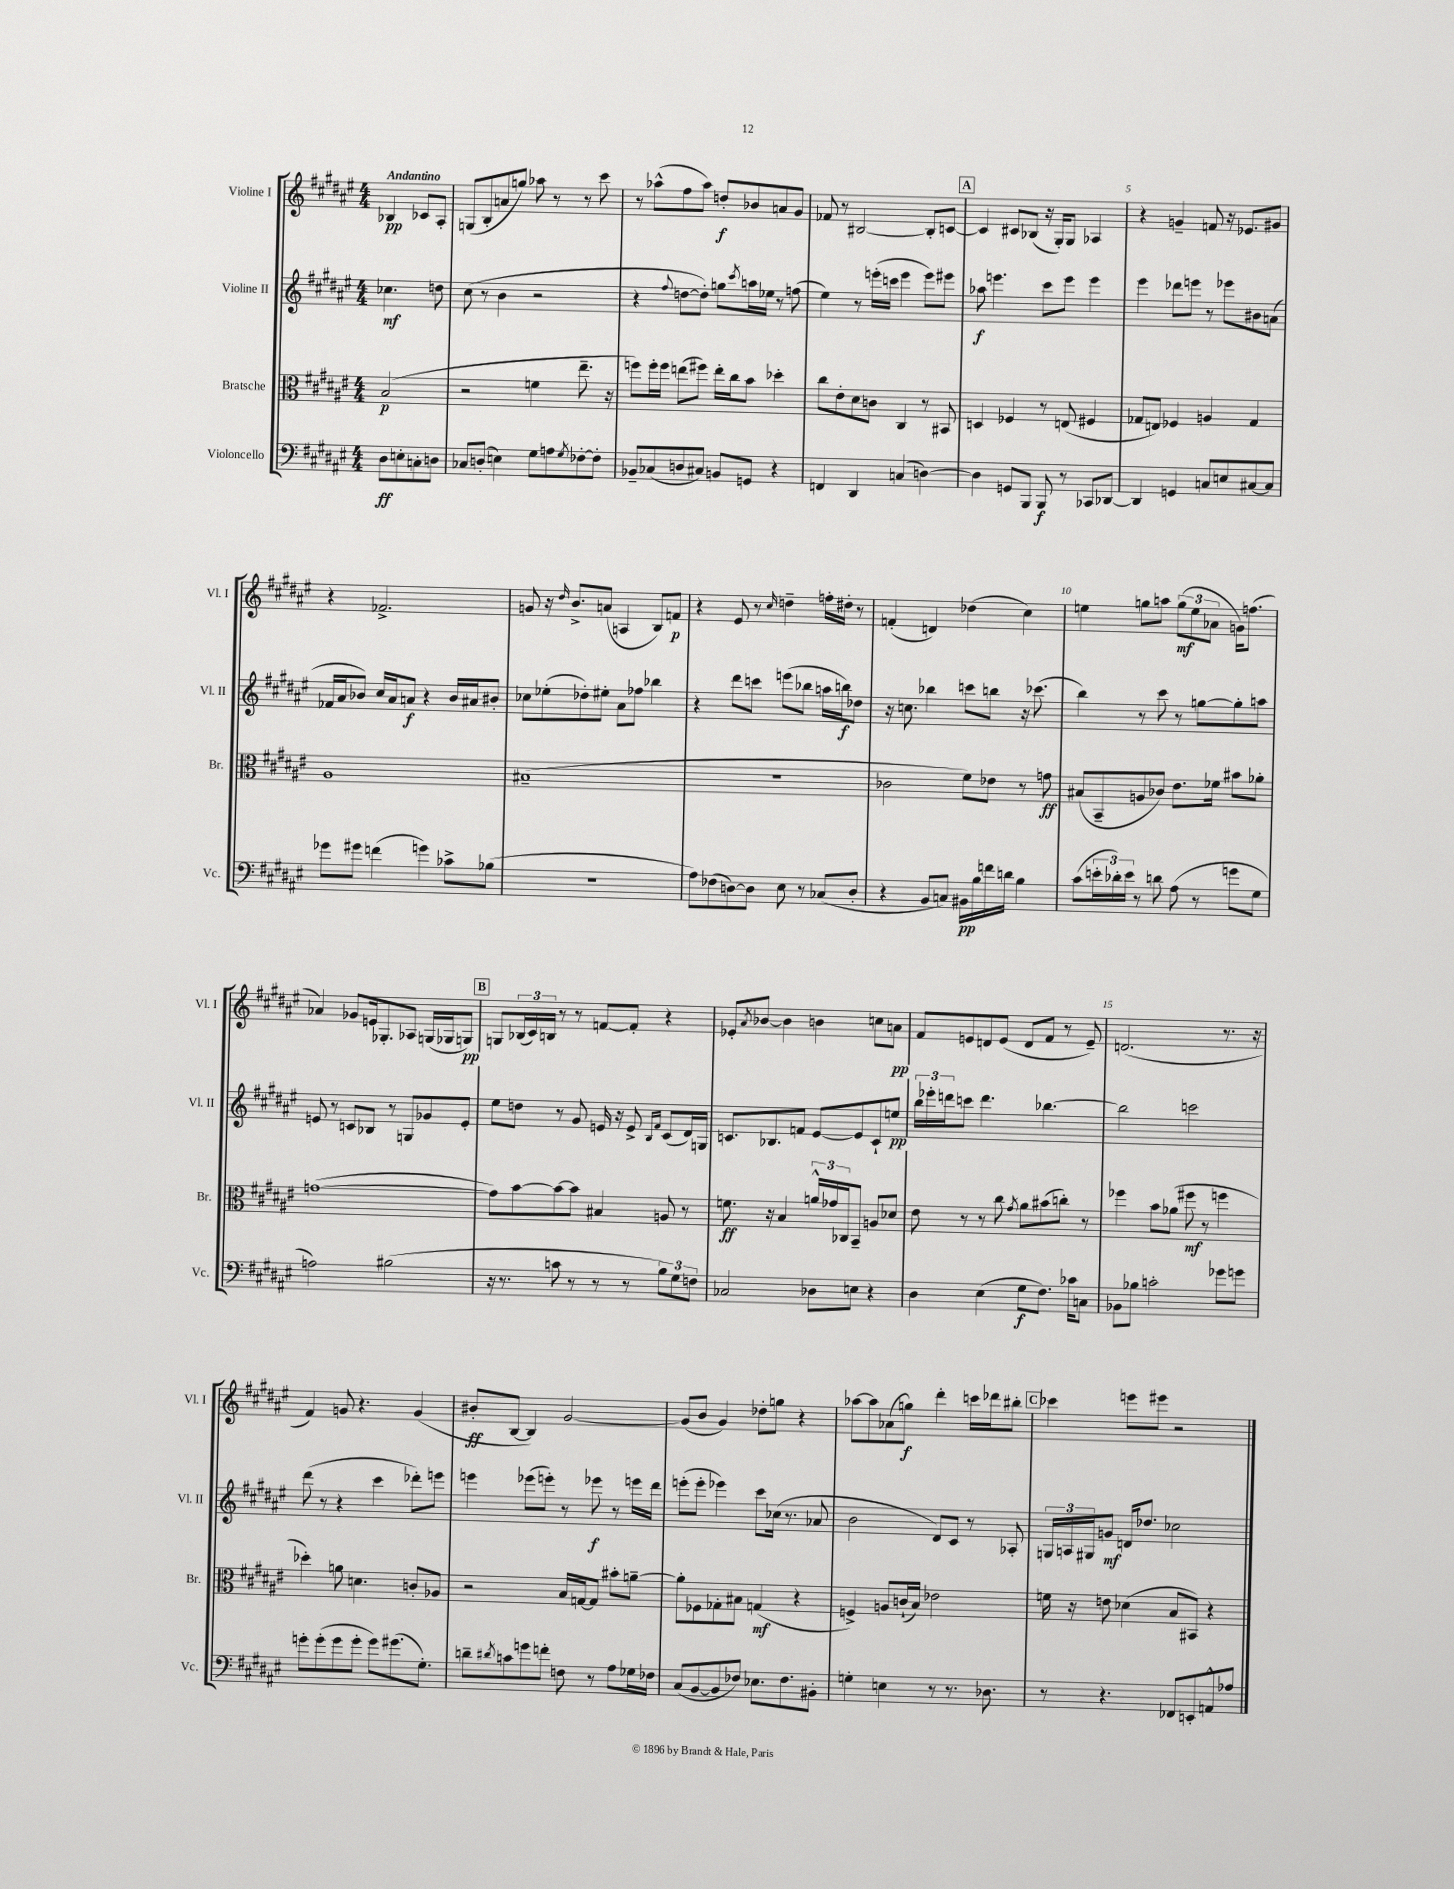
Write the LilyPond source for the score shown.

<<
\new StaffGroup <<
\new Staff = "s0" \with { instrumentName = "Violine I" shortInstrumentName = "Vl. I" } {
    \clef treble \key fis \major \numericTimeSignature \time 4/4 \partial 2 \tempo "Andantino"
    bes4\pp ces'8 ais8-. |
    g8( b8-. a'8 g''8) aes''8 r8 r8 cis'''8 |
    r8 aes''8-^( fis''8 aes''8) d''8-.\f bes'8 a'8 gis'8 |
    fes'8 r8 bis2~ bis8-. c'8~ |
    \mark \markup { \box "A" } c'4 cis'8 bes8( r16 gis16-.) gis8 aes4 |
    r4 g'4-- f'8 r16 ees'8. gis'8 |
    r4 fes'2.-> |
    g'8 r16 \grace { dis''16 } b'8.-> a'8( a4 b8) f'8\p |
    r4 eis'8 r8 \grace { cis''16 } d''4-- f''16-. dis''16-. r8 |
    f'4-.( d'4) des''4( cis''4) |
    e''4 g''8 a''8 \tuplet 3/2 { g''8\mf( e''8 aes'8 } g'16) f''8.( |
    aes'4) ges'8 e'16 ges8.-. aes8 g16( ges16 g8\pp) |
    \mark \markup { \box "B" } g8 \tuplet 3/2 { bes16( cis'16) b16 } r8 r8 f'8~ f'8-. r4 |
    ees'8-. \acciaccatura { ais'8 } bes'8~ bes'4 b'4 c''8 a'8\pp |
    fis'8 e'8 d'8 e'8( d'8 fis'8 r8 e'8--) |
    d'2.( r8. r16 |
    fis'4) g'8 r4. g'4( |
    bis'8-.\ff b8~ b4) gis'2~ |
    gis'8( b'8 gis'4) des''8-. g''8 r4 |
    aes''8~ aes''8 aes'8( g''8\f) dis'''4-. c'''16 des'''16 bis''8-. |
    \mark \markup { \box "C" } ces'''4 e'''8 eis'''8 r2 \bar "|." |
}
\new Staff = "s1" \with { instrumentName = "Violine II" shortInstrumentName = "Vl. II" } {
    \clef treble \key fis \major \numericTimeSignature \time 4/4 \partial 2
    ces''4.\mf d''8 |
    cis''8( r8 b'4 r2 |
    r4 \appoggiatura { fis''8 } d''8~ d''8-.) g''8 \acciaccatura { cis'''8 } a''16 ees''16 r8 f''8( |
    eis''4) r8 e'''16-.( c'''16 e'''4 e'''8) eis'''8 |
    \mark \markup { \box "A" } aes''8\f e'''4. cis'''8 e'''8 e'''4 |
    eis'''4 des'''8 e'''8 r8 ees'''8 bis'8 a'8( |
    fes'16 ais'16 bes'8) cis''16 ais'16 a'8\f r4 bes'16 ais'16 bis'8-. |
    ces''8 ees''8-.( des''8-.) eis''8-. ais'8 fes''8 bes''4 |
    r4 dis'''8 c'''8 e'''8( bes''8 a''16 b''16\f) des''8 |
    r16 c''8. bes''4 c'''8 b''8 r16 ces'''8.( |
    b''4) r8 cis'''8 r8 g''8~ g''8-. a''8 |
    e'8 r8 c'8 bes8 r8 g8 ges'8 e'8-. |
    \mark \markup { \box "B" } eis''8 d''8 r8 gis'8 e'16 r16 e'8-> \grace { b16 fis'16 } cis'8( dis'16) g16 |
    c'8. bes8. f'8 eis'8~ eis'8 c'8-! e''8\pp |
    \tuplet 3/2 { b''16 ees'''16-. d'''16 } c'''8 d'''4. bes''4.~ |
    bes''2 c'''2 |
    dis'''8( r8 r4 cis'''4 des'''8-.) e'''8 |
    e'''4 ees'''8( e'''8-.) r8 ees'''8\f r8 e'''16 dis'''16 |
    e'''8-.( e'''8-. ees'''4) cis'''8 ces''16( r8. aes'8 |
    b'2 dis'8) cis'8 r8 aes8-. |
    \mark \markup { \box "C" } \tuplet 3/2 { g16 a16 gis16 } g'8\mf d'16 des''8. ces''2 \bar "|." |
}
\new Staff = "s2" \with { instrumentName = "Bratsche" shortInstrumentName = "Br." } {
    \clef alto \key fis \major \numericTimeSignature \time 4/4 \partial 2
    b2\p( |
    r2 f'4 eis''8.-- r16 |
    f''8) f''16-. f''16 e''8( fis''8) e''16-. cis''16 b'8 des''4-. |
    cis''8 eis'8-. dis'8 c'8 cis4 r8 bis,8 |
    \mark \markup { \box "A" } d4 fes4 r8 e8( fis4 |
    ges8 e8) fes4 a4 ges4 |
    ais1 |
    bis1--( |
    R1 |
    ces'2 fis'8) ees'8 r8 g'8\ff |
    bis8( b,8-- a8 ces'8) eis'8. fes'16 bis'8 aes'8-. |
    g'1~( |
    \mark \markup { \box "B" } g'8) b'8~ b'8~ b'8 bis4 a8 r8 |
    f'8.\ff r16 b4 \tuplet 3/2 { a'16-^ ges'16 ces16 } b,8-- a8 des'8 |
    eis'8 r8 r8 cis''8 \acciaccatura { gis'8 } ais'8 bis'8( c''8-.) r8 |
    fes''4 b'8 aes'8( fis''8\mf r8 f''4 |
    des''4-.) a'8 d'4. c'8-. aes8 |
    r2 b16 g16~ g8 bis'8-. a'8~-- |
    a'8-. fes8 ges8-. bis8 g4\mf( r4 |
    f4->) a8 c'16-!( b16) ees'2 |
    \mark \markup { \box "C" } f'16 r16 e'8 des'4( b8 bis,8) r4 \bar "|." |
}
\new Staff = "s3" \with { instrumentName = "Violoncello" shortInstrumentName = "Vc." } {
    \clef bass \key fis \major \numericTimeSignature \time 4/4 \partial 2
    dis8\ff e8-. c8-. d8 |
    ces8 d8-.( e4) gis8 a8 \acciaccatura { gis8 } fes8~-. fes8-. |
    bes,8-- ces8( d8 cis8) b,8 g,8 r4 |
    f,4 dis,4 c4( d4~) |
    \mark \markup { \box "A" } d4 g,8 b,,8 b,,8\f r8 ces,8 des,8~ |
    des,4 g,4 c8 e8 cis8~ cis8 |
    ges'8 gis'8 f'4( g'4) ces'8-> bes8( |
    r1 |
    ais8) fes8( d8~) d8 eis8 r8 ces8( d8-. |
    r4 b,8 c8) bis,16\pp b16 f'16 d'16 b4 |
    cis'8( \tuplet 3/2 { e'16-. des'16-.) e'16 } r8 d'8 ais8( r8 g'8 gis8 |
    a2) bis2( |
    \mark \markup { \box "B" } r16 r8. c'8 r8 r8 r8 \tuplet 3/2 { b8) gis8 f8 } |
    ces2 des8 e8 r4 |
    dis4 eis4( gis8\f fis8.) ces'16 c8 |
    bes,8 bes8 c'2-. ges'8 g'8 |
    g'8-. g'8-.( g'8 g'8-. g'8) gis'8.( gis8.-.) |
    d'8-- \acciaccatura { dis'8 } c'8 g'8 f'8-. f8 r8 ais8 ges16 fes16 |
    cis8( b,8~ b,8 fes8) ees8. fes8. bis,8-. |
    g4-. e4 r8 r8. des8. |
    \mark \markup { \box "C" } r8 r4. fes,8 e,8-. a,8-^ aes8 \bar "|." |
}
>>
>>
\layout { \context { \Score \override BarNumber.break-visibility = ##(#f #t #t) barNumberVisibility = #(every-nth-bar-number-visible 5) } }
